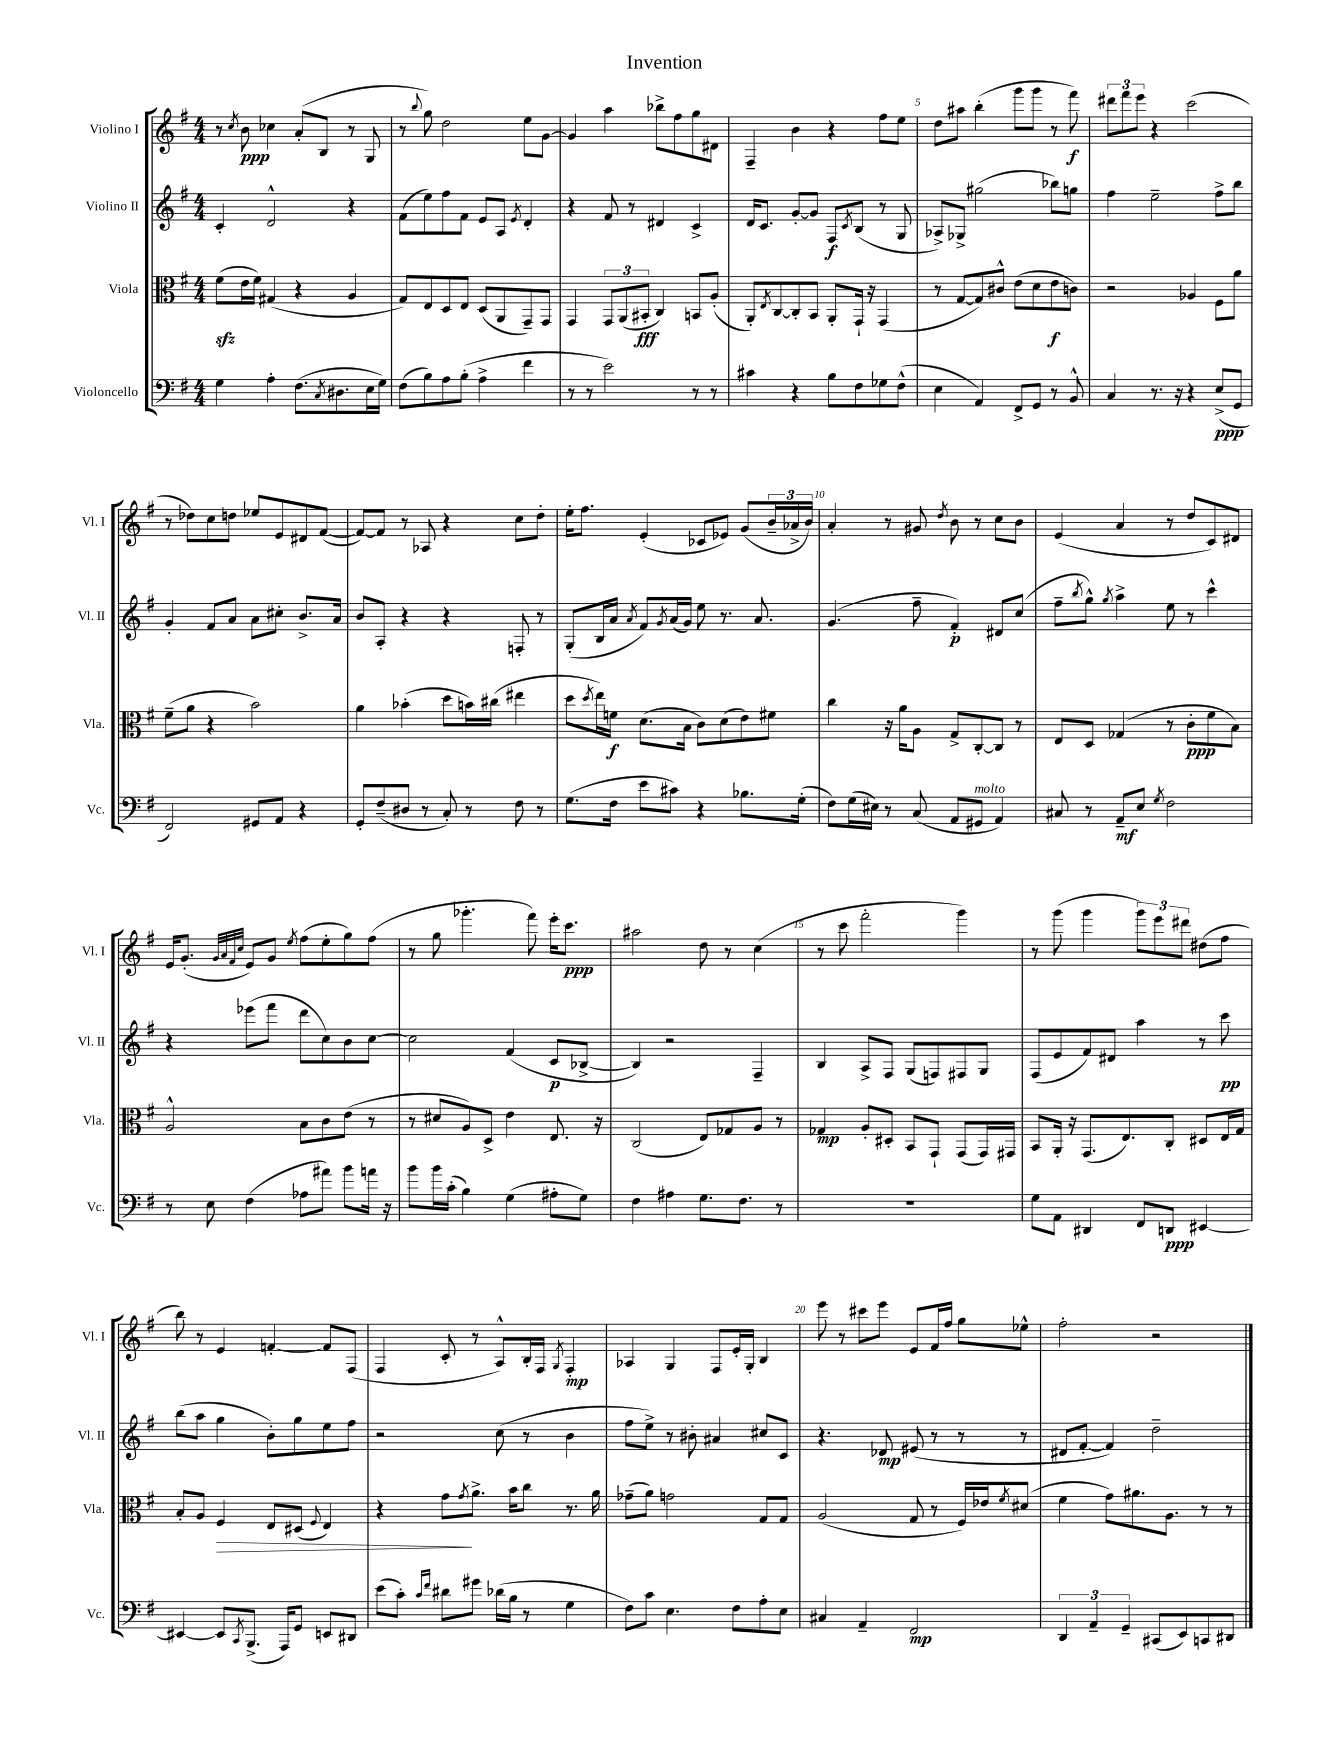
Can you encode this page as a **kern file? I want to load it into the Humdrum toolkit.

**kern	**dynam	**kern	**dynam	**kern	**dynam	**kern	**dynam
*part4	*part4	*part3	*part3	*part2	*part2	*part1	*part1
*staff4	*staff4	*staff3	*staff3	*staff2	*staff2	*staff1	*staff1
*I"Violoncello	*	*I"Viola	*	*I"Violino II	*	*I"Violino I	*
*I'Vc.	*	*I'Vla.	*	*I'Vl. II	*	*I'Vl. I	*
*clefF4	*	*clefC3	*	*clefG2	*	*clefG2	*
*k[f#]	*	*k[f#]	*	*k[f#]	*	*k[f#]	*
*M4/4	*	*M4/4	*	*M4/4	*	*M4/4	*
=1	=1	=1	=1	=1	=1	=1	=1
4G\	.	(8f#zz\L	.	4c'/	.	8r	.
.	.	.	.	.	.	8qcc/	.
.	.	16e\L	.	.	.	8b\	ppp
.	.	16f#\JJ)	.	.	.	.	.
4A'\	.	(4G#X/	.	2d^^/	.	4cc-X\	.
(8.F#\L	.	4r	.	.	.	(8a'/L	.
.	.	.	.	.	.	8B/J	.
8qC/	.	.	.	.	.	.	.
8.D#X\	.	.	.	.	.	.	.
.	.	4A/	.	4r	.	8r	.
16E\L	.	.	.	.	.	8G/	.
16G\JJ)	.	.	.	.	.	.	.
=2	=2	=2	=2	=2	=2	=2	=2
(8F#\L	.	8G/L)	.	(8f#\L	.	8r	.
.	.	.	.	.	.	8qqbb/	.
8B\)	.	8E/	.	8ee\)	.	8gg\)	.
8A\	.	8D/	.	8ff#\	.	2dd\	.
(8B'\J	.	8E/J	.	8f#\J	.	.	.
4A^\	.	(8D/L	.	8e/L	.	.	.
.	.	8AA/	.	8A/J	.	.	.
.	.	.	.	8qe/	.	.	.
4f#\	.	8GG~/)	.	4d'/	.	8ee\L	.
.	.	8GG/J	.	.	.	[8g\J	.
=3	=3	=3	=3	=3	=3	=3	=3
8r	.	4GG/	.	4r	.	4g/]	.
8r	.	.	.	.	.	.	.
2e\)	.	12GG/L	.	8f#/	.	4aa\	.
.	.	(12AA/	.	.	.	.	.
.	.	.	.	8r	.	.	.
.	.	12BB#X'/J	fff	.	.	.	.
.	.	4C/)	.	4d#X/	.	8bb-X^\L	.
.	.	.	.	.	.	8ff#\	.
8r	.	8BBn/L	.	4c^/	.	8gg\	.
8r	.	(8A'/J	.	.	.	8d#X\J	.
=4	=4	=4	=4	=4	=4	=4	=4
4c#X\	.	8AA'/L)	.	16d/KL	.	4F#~/	.
.	.	.	.	8.c/J	.	.	.
.	.	8qE/	.	.	.	.	.
.	.	[8C/	.	.	.	.	.
4r	.	8C'/]	.	[8g'/L	.	4b\	.
.	.	8BB/J	.	8g/J]	.	.	.
8B\L	.	8AA'/L	.	8F#/L	f	4r	.
.	.	.	.	8qc/	.	.	.
8F#\	.	16GG`/Jk	.	(8B/J	.	.	.
.	.	16r	.	.	.	.	.
8G-X\	.	(4GG/	.	8r	.	8ff#\L	.
(8F#^^\J	.	.	.	8G/	.	8ee\J	.
=5	=5	=5	=5	=5	=5	=5	=5
4E\	.	8r	.	8A-X^/L)	.	8dd\L	.
.	.	[8G/L	.	8G-X^/J	.	8aa#X\J	.
4AA/)	.	8G/])	.	(2gg#X\	.	(4bb'\	.
.	.	8c#X^^/J	.	.	.	.	.
8FF#^/L	.	(8e\L	.	.	.	8ggg\L	.
8GG/J	.	8d\	.	.	.	8ggg\J	.
8r	.	8e\	f	8bb-X\L)	.	8r	.
8BB^^/	.	8cn\J)	.	8ggn\J	.	8fff#\)	f
=6	=6	=6	=6	=6	=6	=6	=6
4C/	.	2r	.	4ff#\	.	12ddd#X\L	.
.	.	.	.	.	.	12fff#\	.
.	.	.	.	.	.	12eee\J	.
8.r	.	.	.	2ee~\	.	4r	.
16r	.	.	.	.	.	.	.
4r	.	4A-X/	.	.	.	(2ccc\	.
(8E^/L	ppp	8F#\L	.	8ff#^\L	.	.	.
8GG/J	.	8a\J	.	8bb\J	.	.	.
!!LO:LB:g=z
=7	=7	=7	=7	=7	=7	=7	=7
2FF#/)	.	(8f#~\L	.	4g'/	.	8r	.
.	.	8a\J	.	.	.	8dd-X\L)	.
.	.	4r	.	8f#/L	.	8cc\	.
.	.	.	.	8a/J	.	8ddn\J	.
8GG#X/L	.	2b\)	.	8a\L	.	8ee-X/L	.
8AA/J	.	.	.	8cc#X'\J	.	8e/	.
4r	.	.	.	8.b^/L	.	8d#X/	.
.	.	.	.	.	.	([8f#/J	.
.	.	.	.	16a/Jk	.	.	.
=8	=8	=8	=8	=8	=8	=8	=8
8GG'/L	.	4a\	.	8b/L	.	8f#/L_)	.
(8F#~/	.	.	.	8A'/J	.	8f#/J]	.
8D#X/J	.	(4b-X'\	.	4r	.	8r	.
8r	.	.	.	.	.	8A-X/	.
8C'/)	.	8dd\L	.	4r	.	4r	.
8r	.	16bn\L)	.	.	.	.	.
.	.	(16cc#X\JJ	.	.	.	.	.
8F#\	.	4ee#X\	.	8Fn'/	.	8cc\L	.
8r	.	.	.	8r	.	8dd'\J	.
=9	=9	=9	=9	=9	=9	=9	=9
(8.G\L	.	8dd\L	.	(8G'/L	.	16ee'\KL	.
.	.	.	.	.	.	8.ff#\J	.
.	.	8qdd/	.	.	.	.	.
.	.	16ee\L)	.	16B/L	.	.	.
16F#\Jk	.	16fn\JJ	f	16a/JJ	.	.	.
.	.	.	.	8qa/	.	.	.
8e\L	.	(8.d\L	.	8f#/L)	.	(4e'/	.
.	.	.	.	8qg/	.	.	.
8c#X\J)	.	.	.	(16a/L	.	.	.
.	.	16B\Jk	.	16g/JJ)	.	.	.
4r	.	8c\L)	.	8ee\	.	8c-X/L	.
.	.	(8d\	.	8.r	.	8e-X/J)	.
8.B-X\L	.	8e\)	.	.	.	(8g/L	.
.	.	.	.	8.a/	.	.	.
.	.	8f#X\J	.	.	.	24b~/L	.
.	.	.	.	.	.	24a-X^/	.
(16G'\Jk	.	.	.	.	.	.	.
.	.	.	.	.	.	24b/JJ)	.
=10	=10	=10	=10	=10	=10	=10	=10
8F#\L)	.	4cc\	.	(4.g/	.	4a'/	.
(16G\L	.	.	.	.	.	.	.
16E#X\JJ)	.	.	.	.	.	.	.
8r	.	16r	.	.	.	8r	.
.	.	16a\KL	.	.	.	.	.
(8C/	.	8A\J	.	8ff#~\	.	8g#X/	.
.	.	.	.	.	.	8qdd/	.
8AA/L	.	8G^/L	.	4f#'/)	p	8b\	.
!LO:TX:a:i:t=molto	!	!	!	!	!	!	!
8GG#X/J	.	[8C'/	.	.	.	8r	.
4AA/)	.	8C/J]	.	8d#X/L	.	8cc\L	.
.	.	8r	.	(8cc/J	.	8b\J	.
=11	=11	=11	=11	=11	=11	=11	=11
8C#X/	.	8E/L	.	8ff#~\L	.	(4e/	.
.	.	.	.	8qbb/	.	.	.
8r	.	8D/J	.	8gg^^\J)	.	.	.
.	.	.	.	8qgg/	.	.	.
8AA~/L	mf	(4G-X/	.	4aa^\	.	4a/	.
8E/J	.	.	.	.	.	.	.
8qG/	.	.	.	.	.	.	.
2F#\	.	8r	.	8ee\	.	8r	.
.	.	8c'\L	ppp	8r	.	8dd/L	.
.	.	8f#\	.	4ccc^^\	.	8c/)	.
.	.	8B\J)	.	.	.	8d#X/J	.
!!LO:LB:g=z
=12	=12	=12	=12	=12	=12	=12	=12
8r	.	2A^^/	.	4r	.	16e/KL	.
.	.	.	.	.	.	(8.g'/J	.
8E\	.	.	.	.	.	.	.
.	.	.	.	.	.	32qqg/LLL	.
.	.	.	.	.	.	32qqa/	.
.	.	.	.	.	.	32qqf#/	.
.	.	.	.	.	.	32qqcc/JJJ	.
(4F#\	.	.	.	(8eee-X\L	.	8e/L)	.
.	.	.	.	8fff#\J	.	8g/J	.
.	.	.	.	.	.	8qee/	.
8A-X\L	.	8B\L	.	8ddd\L	.	(8ff#\L	.
8a#X\J)	.	8c\	.	8cc\)	.	8ee'\	.
8b\L	.	(8e\J	.	8b\	.	8gg\)	.
16an\Jk	.	8r	.	[8cc\J	.	(8ff#\J	.
16r	.	.	.	.	.	.	.
=13	=13	=13	=13	=13	=13	=13	=13
8b\L	.	8r	.	2cc\]	.	8r	.
16b\L	.	8d#X/L	.	.	.	8gg\	.
(16c'\JJ	.	.	.	.	.	.	.
4B\)	.	8A/)	.	.	.	4.ggg-X'\	.
.	.	8D^/J	.	.	.	.	.
(4G\	.	4e\	.	(4f#/	.	.	.
.	.	.	.	.	.	8fff#\)	.
8A#X'\L	.	8.E/	.	8c/L	p	16eee'\KL	.
.	.	.	.	.	.	8.ccc\J	ppp
8G\J)	.	.	.	[8B-X^/J	.	.	.
.	.	16r	.	.	.	.	.
=14	=14	=14	=14	=14	=14	=14	=14
4F#\	.	(2C/	.	4B-/])	.	2aa#X\	.
4A#X\	.	.	.	2r	.	.	.
8.G\L	.	8E/L)	.	.	.	8dd\	.
.	.	8G-X/	.	.	.	8r	.
8.F#\J	.	.	.	.	.	.	.
.	.	8A/J	.	4F#~/	.	(4cc\	.
8r	.	8r	.	.	.	.	.
=15	=15	=15	=15	=15	=15	=15	=15
1r	.	4G-X/	mp	4B/	.	8r	.
.	.	.	.	.	.	8ccc\	.
.	.	8A'/L	.	8A^/L	.	2fff#'\	.
.	.	8D#X'/J	.	8F#/J	.	.	.
.	.	8BB/L	.	(8G/L	.	.	.
.	.	8GG`/J	.	8Fn/)	.	.	.
.	.	(8GG/L	.	8F#X/	.	4ggg\)	.
.	.	16GG/L)	.	8G/J	.	.	.
.	.	16GG#X/JJ	.	.	.	.	.
=16	=16	=16	=16	=16	=16	=16	=16
8G\L	.	8BB/L	.	(8F#/L	.	8r	.
8AA\J	.	16AA'/Jk	.	8e/	.	(8ggg\	.
.	.	16r	.	.	.	.	.
4DD#X/	.	(8.GG/L	.	8f#/)	.	4ggg\	.
.	.	.	.	8d#X/J	.	.	.
.	.	8.E/)	.	.	.	.	.
8FF#/L	.	.	.	4aa\	.	12ggg\L)	.
.	.	.	.	.	.	12eee\	.
8DDn/J	ppp	8C'/J	.	.	.	.	.
.	.	.	.	.	.	12ddd#X\J	.
[4EE#X/	.	8D#X/L	.	8r	.	(8dd#X\L	.
.	.	16E/L	.	8ccc\	pp	8ff#\J	.
.	.	16G/JJ	.	.	.	.	.
!!LO:LB:g=z
=17	=17	=17	=17	=17	=17	=17	=17
4EE#X/_	.	8B'/L	.	(8bb\L	.	8bb\)	.
.	.	8A/J	.	8aa\J	.	8r	.
!	!	!	!LO:HP:b	!	!	!	!
8EE#/L]	.	4F#/	>	4gg\	.	4e/	.
8qCC/	.	.	.	.	.	.	.
(8.BBB^/J	.	.	.	.	.	.	.
.	.	8E/L	.	8b'\L)	.	[4fn'/	.
16AAA/KL)	.	.	.	.	.	.	.
8GG/J	.	(8D#X/J	.	8gg\	.	.	.
.	.	8qqF#/	.	.	.	.	.
8EEn/L	.	4E/)	.	8ee\	.	8f/L]	.
8DD#X/J	.	.	.	8ff#\J	.	(8F#/J	.
=18	=18	=18	=18	=18	=18	=18	=18
(8e\L	.	4r	.	2r	.	4F#/	.
8c'\J)	.	.	.	.	.	.	.
16qqc/LL	.	.	.	.	.	.	.
16qqf#/JJ	.	.	.	.	.	.	.
8d#X\L	.	8g\L	.	.	.	8c'/	.
.	.	8qg/	.	.	.	.	.
8g#X\J	.	8.a^\J	]	.	.	8r	.
(16d-X\LL	.	.	.	(8cc\	.	8A^^/L)	.
16B\JJ	.	16b\KL	.	.	.	.	.
8r	.	8cc\J	.	8r	.	16B'/L	.
.	.	.	.	.	.	16F#/JJ	.
.	.	.	.	.	.	8qG/	.
4G\	.	8.r	.	4b\	.	4F#'/	mp
.	.	16a\	.	.	.	.	.
=19	=19	=19	=19	=19	=19	=19	=19
8F#\L)	.	(8g-X~\L	.	8ff#\L	.	4A-X/	.
8c\J	.	8a\J)	.	8ee^\J)	.	.	.
4.E\	.	2gn\	.	8r	.	4G/	.
.	.	.	.	8b#X'\	.	.	.
.	.	.	.	4a#X/	.	8F#/L	.
8F#\L	.	.	.	.	.	16e'/L	.
.	.	.	.	.	.	16G'/JJ	.
8A'\	.	8G/L	.	8cc#X/L	.	4B/	.
8E\J	.	8G/J	.	8c/J	.	.	.
=20	=20	=20	=20	=20	=20	=20	=20
4C#X/	.	(2A/	.	4.r	.	8eee\	.
.	.	.	.	.	.	8r	.
4AA~/	.	.	.	.	.	8ccc#X\L	.
.	.	.	.	8d-X/	mp	8eee\J	.
2FF#/	mp	8G/	.	(8e#X/	.	8e/L	.
.	.	8r	.	8r	.	16f#/L	.
.	.	.	.	.	.	16ff#/JJ	.
.	.	16F#/LL)	.	8r	.	8gg\L	.
.	.	16e-X/J	.	.	.	.	.
.	.	8qf#/	.	.	.	.	.
.	.	(8d#X/J	.	8r	.	8ee-X^^\J	.
=21	=21	=21	=21	=21	=21	=21	=21
6DD/	.	4f#\	.	8d#X/L	.	2ff#'\	.
.	.	.	.	[8f#'/J	.	.	.
6AA~/	.	.	.	.	.	.	.
.	.	8g\L)	.	4f#/])	.	.	.
6GG~/	.	.	.	.	.	.	.
.	.	8.a#X\	.	.	.	.	.
(8CC#X/L	.	.	.	2dd~\	.	2r	.
.	.	8.A\J	.	.	.	.	.
8EE/)	.	.	.	.	.	.	.
8CCn/	.	8r	.	.	.	.	.
8DD#X/J	.	8r	.	.	.	.	.
==	==	==	==	==	==	==	==
*-	*-	*-	*-	*-	*-	*-	*-
